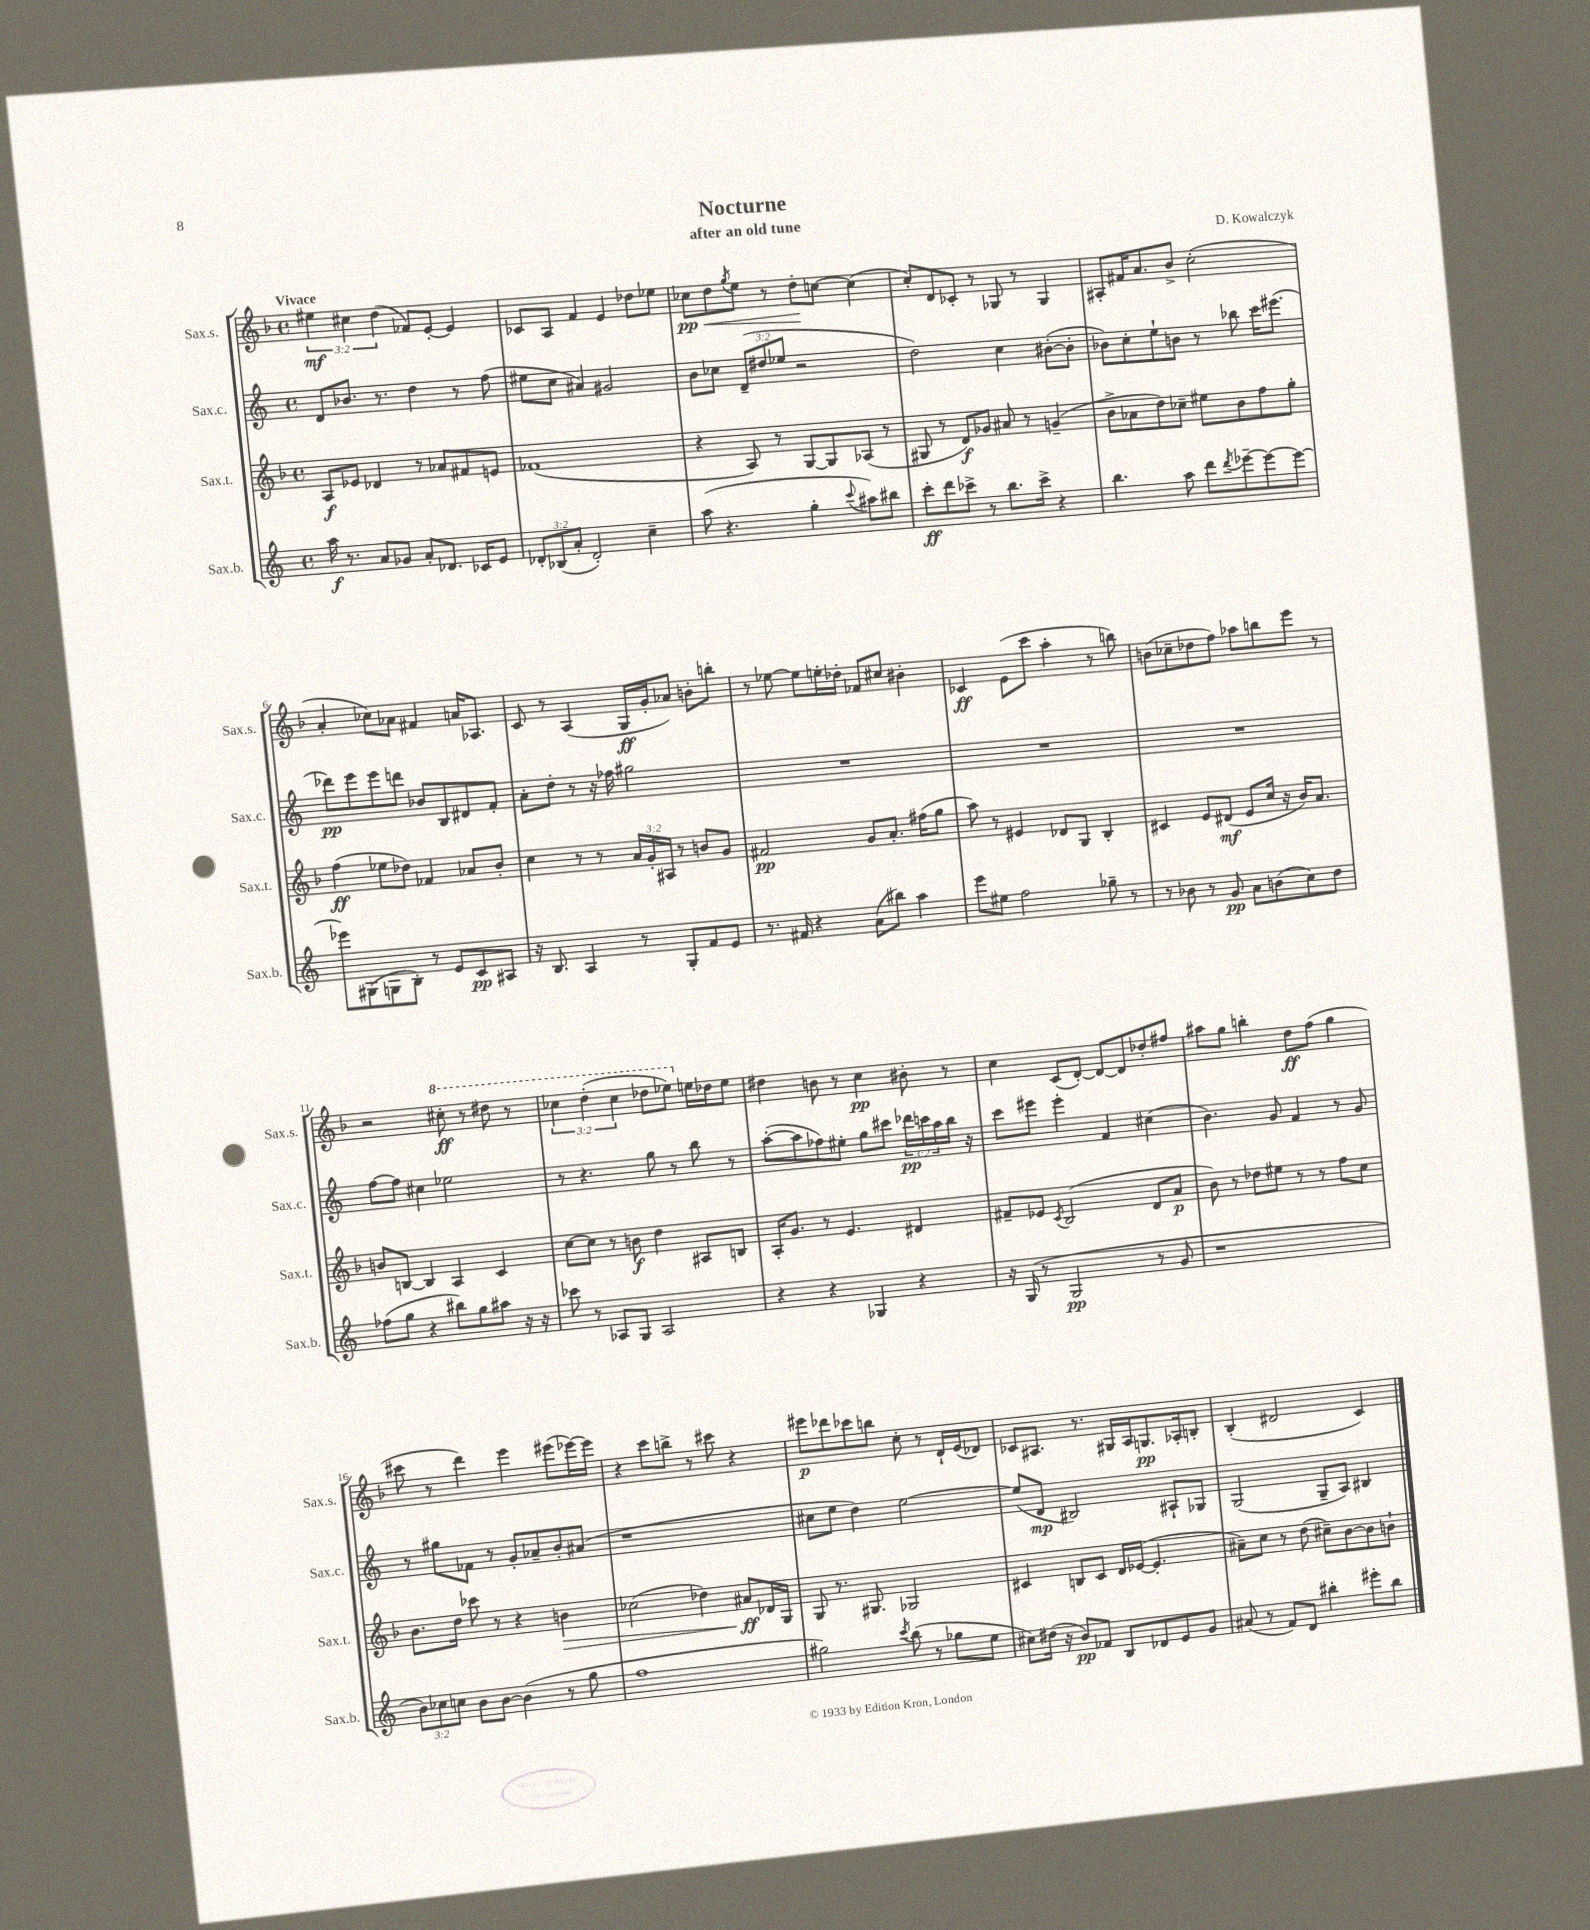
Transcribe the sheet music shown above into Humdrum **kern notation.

**kern	**dynam	**kern	**dynam	**kern	**dynam	**kern	**dynam
*part4	*part4	*part3	*part3	*part2	*part2	*part1	*part1
*staff4	*staff4	*staff3	*staff3	*staff2	*staff2	*staff1	*staff1
*I"Sax.b.	*	*I"Sax.t.	*	*I"Sax.c.	*	*I"Sax.s.	*
*I'Sax.b.	*	*I'Sax.t.	*	*I'Sax.c.	*	*I'Sax.s.	*
*clefG2	*	*clefG2	*	*clefG2	*	*clefG2	*
*k[]	*	*k[b-]	*	*k[]	*	*k[b-]	*
*M4/4	*	*M4/4	*	*M4/4	*	*M4/4	*
*met(c)	*	*met(c)	*	*met(c)	*	*met(c)	*
=1	=1	=1	=1	=1	=1	=1	=1
!	!	!	!	!	!	!LO:TX:a:B:t=Vivace	!
16aa\	f	8A/L	f	8d/L	.	6ee#X\	mf
8.r	.	.	.	.	.	.	.
.	.	8e-X/J	.	8.b-X/J	.	.	.
.	.	.	.	.	.	6cc#X\	.
8a/L	.	4d-X/	.	.	.	.	.
.	.	.	.	8.r	.	.	.
.	.	.	.	.	.	(6dd\	.
8g-X/J	.	.	.	.	.	.	.
8a'/L	.	8r	.	4dd\	.	8f-X/L)	.
8.d-X/J	.	8a-X/L	.	.	.	[8e'/J	.
.	.	8f#X/	.	8r	.	4e/]	.
16c-X/KL	.	.	.	.	.	.	.
8e/J	.	8en/J	.	(8ff\	.	.	.
=2	=2	=2	=2	=2	=2	=2	=2
12d-X'/L	.	(1f-X	.	8ee#X\L	.	8c-X/L	.
(12B-X/	.	.	.	.	.	.	.
.	.	.	.	8cc\J	.	8A/J	.
12a'/J	.	.	.	.	.	.	.
2d-'/)	.	.	.	4a#X/)	.	4f/	.
.	.	.	.	2g#X/	.	4e/	.
4cc~\	.	.	.	.	.	8dd-X\L	.
.	.	.	.	.	.	8ee-X\J	.
=3	=3	=3	=3	=3	=3	=3	=3
!	!	!	!	!	!	!	!LO:HP:b
(8aa\	.	4r	.	8b\L	.	8cc-X\L	< pp
4.r	.	.	.	8cc-X\J	.	8dd\	.
.	.	.	.	.	.	8qgg/	.
.	.	8A/)	.	(12d~/L	.	8ee\J	.
.	.	.	.	12dd#X/	.	.	.
.	.	8r	.	.	.	8r	.
.	.	.	.	12ee-X/J	.	.	.
4gg'\	.	[8G/L	.	2r	.	8dd'\L	.
.	.	8G/]	.	.	.	[8ccn\J	[
8qqccc/	.	.	.	.	.	.	.
8aa#X\L)	.	(8A-X/J	.	.	.	(4cc\]	.
8bb#X\J	.	8r	.	.	.	.	.
=4	=4	=4	=4	=4	=4	=4	=4
8ccc'\L	ff	8G#X/	.	2dd\)	.	8cc'/L)	.
8ddd\	.	8r	.	.	.	8d/	.
8ccc-X^\J	.	8d/L)	f	.	.	8c-X'/J	.
8r	.	8g-X/J	.	.	.	8r	.
8.bb\L	.	8a#X/	.	4cc\	.	8G-X/	.
.	.	8r	.	.	.	8r	.
16ccc-^\Jk	.	.	.	.	.	.	.
4r	.	(4gn~/	.	([8b#X'\L	.	4G-/	.
.	.	.	.	8b#'\J]	.	.	.
=5	=5	=5	=5	=5	=5	=5	=5
4.bb\	.	8b-^\L	.	8b-X\L)	.	8A#X'/L	.
.	.	8a-X\	.	8cc'\	.	16f#X/K	.
.	.	.	.	.	.	8.a/	.
.	.	8dd\)	.	8ee`\	.	.	.
8aa\	.	8cc-X~\J	.	8bn\J	.	8b-^/J	.
8ddd\L	.	8ee#X\L	.	8r	.	(2cc'\	.
8qddd/	.	.	.	.	.	.	.
[8eee-X~\	.	8b-\	.	8bb-X\	.	.	.
8eee-\_	.	8ff\	.	16ccc\KL	.	.	.
.	.	.	.	(8.eee#X\J	.	.	.
8eee-\J_	.	8gg'\J	.	.	.	.	.
!!LO:LB:g=z
=6	=6	=6	=6	=6	=6	=6	=6
8eee-X\L]	.	(4ff\	ff	8ddd-X\L)	pp	4a'/	.
(8G#X\	.	.	.	8eee\	.	.	.
8Gn\	.	8ee-X\L	.	8eee\	.	8cc-X\L)	.
8B'\J)	.	8dd-X\J)	.	8dddn\J	.	8a-X\J	.
8r	.	4f-X/	.	8b-X/L	.	4f#X/	.
8e/L	.	.	.	8B/	.	.	.
8c/	pp	8a-X/L	.	8d#X/	.	16an/KL	.
.	.	.	.	.	.	8.A-X/J	.
8A#X/J	.	8b-'/J	.	8f'/J	.	.	.
=7	=7	=7	=7	=7	=7	=7	=7
16r	.	4cc\	.	8a'\L	.	8c/	.
8.B/	.	.	.	.	.	.	.
.	.	.	.	8dd'\J	.	8r	.
4A/	.	8r	.	8r	.	(4A/	.
.	.	8r	.	16r	.	.	.
.	.	.	.	16ff-X\	.	.	.
8r	.	24a/LL	.	2gg#X\	.	16G/LL	ff
.	.	24g'/	.	.	.	.	.
.	.	.	.	.	.	16g'/J	.
.	.	24A#X/JJ	.	.	.	.	.
8G'/L	.	8r	.	.	.	8a-X/J)	.
8f/	.	8bn/L	.	.	.	8bn'\L	.
8e/J	.	8g/J	.	.	.	8bbn'\J	.
=8	=8	=8	=8	=8	=8	=8	=8
8.r	.	2f#X/	pp	1r	.	8r	.
.	.	.	.	.	.	[8ee-X\	.
16f#X/	.	.	.	.	.	.	.
4r	.	.	.	.	.	8ee-\L]	.
.	.	.	.	.	.	16een'\L	.
.	.	.	.	.	.	16dd-X'\JJ	.
(8a\L	.	8g/L	.	.	.	8f-X/L	.
8bb#X\J)	.	8.a'/J	.	.	.	8cc#X/J	.
4aa\	.	.	.	.	.	4b#X'\	.
.	.	(16ff#X\KL	.	.	.	.	.
.	.	8gg\J	.	.	.	.	.
=9	=9	=9	=9	=9	=9	=9	=9
8eee\L	.	8aa\)	.	1r	.	4c-X/	ff
8ee#X\J	.	8r	.	.	.	.	.
2ff\	.	4e#X/	.	.	.	(8e\L	.
.	.	.	.	.	.	8ccc\J	.
.	.	8d-X/L	.	.	.	4aa'\	.
.	.	8G/J	.	.	.	.	.
8gg-X~\	.	4B-'/	.	.	.	8r	.
8r	.	.	.	.	.	8bbn\)	.
=10	=10	=10	=10	=10	=10	=10	=10
8r	.	4c#X/	.	1r	.	(8bn\L	.
8b-X\	.	.	.	.	.	8cc-X~\	.
8r	.	8e/L	.	.	.	8dd-X\	.
8g/	pp	(8d#X/J	mf	.	.	8ff\J)	.
8a\L	.	8e/L	.	.	.	8aa-X\L	.
(8bn\	.	16cc/Jk	.	.	.	8bbn\	.
.	.	16r	.	.	.	.	.
8cc\)	.	16b-/KL)	.	.	.	8eee\J	.
.	.	8.a/J	.	.	.	.	.
8dd\J	.	.	.	.	.	8r	.
!!LO:LB:g=z
=11	=11	=11	=11	=11	=11	=11	=11
(8ff-X\L	.	8bn/L	.	[8ff\L	.	2r	.
8gg\J	.	[8Bn/J	.	8ff\J]	.	.	.
4r	.	4B/]	.	4cc#X\	.	.	.
*	*	*	*	*	*	*8va	*
8bb#X\L)	.	4A/	.	2ee-X\	.	8ccc#X'\	ff
8gg\	.	.	.	.	.	8r	.
8aa#X\J	.	4c/	.	.	.	8ddd#X\	.
16r	.	.	.	.	.	8r	.
16r	.	.	.	.	.	.	.
=12	=12	=12	=12	=12	=12	=12	=12
8ccc-X\	.	[8cc\L	.	8r	.	6ccc-X\	.
8r	.	8cc\J]	.	4.r	.	.	.
.	.	.	.	.	.	(6ddd'\	.
8A-X/L	.	8r	.	.	.	.	.
.	.	.	.	.	.	6ccc-\	.
8G/J	.	8bn\	f	.	.	.	.
2A-/	.	4dd\	.	8gg\	.	8ddd-X\L	.
.	.	.	.	8r	.	8eee-X\J)	.
*	*	*	*	*	*	*X8va	*
.	.	8A#X/L	.	8bb\	.	16een\LL	.
.	.	.	.	.	.	16dd-X\J	.
.	.	8Bn/J	.	8r	.	8ee\J	.
=13	=13	=13	=13	=13	=13	=13	=13
4r	.	16A'/KL	.	([8aa'\L	.	4dd#X\	.
.	.	8.g/J	.	.	.	.	.
.	.	.	.	8aa\]	.	.	.
4r	.	8r	.	8ff-X\)	.	8bn\	.
.	.	4.e/	.	8ee#X'\J	.	8r	.
4G-X/	.	.	.	8gg\L	.	4cc\	pp
.	.	.	.	8ccc#X\J	.	.	.
4r	.	4d#X/	.	24ddd-X\LL	pp	8b#X'\	.
.	.	.	.	24cccn\	.	.	.
.	.	.	.	24aa\	.	.	.
.	.	.	.	16bb\JJ	.	8r	.
.	.	.	.	16r	.	.	.
=14	=14	=14	=14	=14	=14	=14	=14
16r	.	8f#X~/L	.	8ccc\L	.	4cc\	.
(16G/	.	.	.	.	.	.	.
8r	.	8e-X/J	.	8eee#X\J	.	.	.
.	.	8qc/	.	.	.	.	.
2G/	pp	(2B-/	.	4eee#'\	.	(8c/L	.
.	.	.	.	.	.	[8d'/J)	.
.	.	.	.	4f/	.	8d/L_	.
.	.	.	.	.	.	8d/]	.
8r	.	8d/L	.	(4cc#X\	.	8dd-X'/	.
8g/	.	8a/J	p	.	.	8ff#X/J	.
=15	=15	=15	=15	=15	=15	=15	=15
1r	.	8b-\)	.	4.b\)	.	8aa#X\L	.
.	.	8r	.	.	.	8gg\J	.
.	.	8dd-X\L	.	.	.	4bbn'\	.
.	.	8ee#X\J	.	8g/	.	.	.
.	.	8r	.	4f/	.	8dd\L	ff
.	.	8r	.	.	.	(8ff\J	.
.	.	8ff\L	.	8r	.	4gg\	.
.	.	8cc\J	.	8g/	.	.	.
!!LO:LB:g=z
=16	=16	=16	=16	=16	=16	=16	=16
12b\L)	.	8.b-\L	.	8r	.	8ccc#X\	.
12cc-X\	.	.	.	.	.	.	.
.	.	.	.	8gg#X\L	.	8r	.
12ccn\J	.	.	.	.	.	.	.
.	.	16dd\Jk	.	.	.	.	.
8b\L	.	8ccc-X\	.	8f-X\J	.	4ddd\)	.
[8b\J	.	8r	.	8r	.	.	.
(4b\]	.	4r	.	8g'/L	.	4eee\	.
.	.	.	.	8a-X~/	.	.	.
!	!	!	!LO:HP:b	!	!	!	!
8r	.	4bn\	>	8b'/	.	(8eee#X\L	.
8gg\	.	.	.	(8a#X/J	.	[16eee-X\L)	.
.	.	.	.	.	.	16eee-\JJ]	.
=17	=17	=17	=17	=17	=17	=17	=17
1ff	.	(2cc-X\	.	1r	.	4r	.
.	.	.	.	.	.	8ccc\L	.
.	.	.	.	.	.	8bbn^\J	.
.	.	4dd-X\)	.	.	.	8r	.
.	.	.	.	.	.	8ccc#X\	.
.	.	8a#X/L	ff	.	.	4r	.
.	.	16d-X/L	]	.	.	.	.
.	.	16G/JJ	.	.	.	.	.
=18	=18	=18	=18	=18	=18	=18	=18
2gg#X\)	.	8G/	.	8cc#X\L	.	8eee#X\L	p
.	.	8.r	.	8ee\J	.	8ddd-X\	.
.	.	.	.	4dd\)	.	8ccc-X\	.
.	.	8.G#X/	.	.	.	.	.
.	.	.	.	.	.	8bbn\J	.
8qccc/	.	.	.	.	.	.	.
(8bb\	.	2G-X/	.	[2ee\	.	8cc'\	.
8r	.	.	.	.	.	8r	.
8gg-X\L	.	.	.	.	.	16d`/LL	.
.	.	.	.	.	.	(16e/J	.
8ee\J	.	.	.	.	.	8d-X/J)	.
=19	=19	=19	=19	=19	=19	=19	=19
8cc#X\L)	.	4c#X/	.	(8ee/L]	.	8c-X/L	.
(16dd#X\Jk	.	.	.	8d/J	mp	8.A#X/J	.
16r	.	.	.	.	.	.	.
8b/L)	pp	8Bn/L	.	2B#X/)	.	.	.
.	.	.	.	.	.	8.r	.
8f-X/J	.	8c#/J	.	.	.	.	.
8B/L	.	16d/LL	.	.	.	16G#X/LL	.
.	.	([16e-X/JJ	.	.	.	16A#/J	.
8d-X/	.	4.e-'/]	.	.	.	8.Gn/	pp
8e/	.	.	.	8A#X`/L	.	.	.
.	.	.	.	.	.	16A-X'/k	.
8g/J	.	.	.	8G-X/J	.	8Bn'/J	.
=20	=20	=20	=20	=20	=20	=20	=20
(8a#X/	.	8a#X~\L)	.	(2G/	.	(4B-'/	.
8r	.	8cc\J	.	.	.	.	.
8f/L)	.	8r	.	.	.	2d#X/	.
8d/J	.	(8dd\	.	.	.	.	.
4bb#X'\	.	8cc#X~\L)	.	8G~/L	.	.	.
.	.	[8b-\	.	8A/J)	.	.	.
8eee#X'\L	.	8b-\]	.	4B#X/	.	4c/)	.
8bb#\J	.	8bn`\J	.	.	.	.	.
==	==	==	==	==	==	==	==
*-	*-	*-	*-	*-	*-	*-	*-
